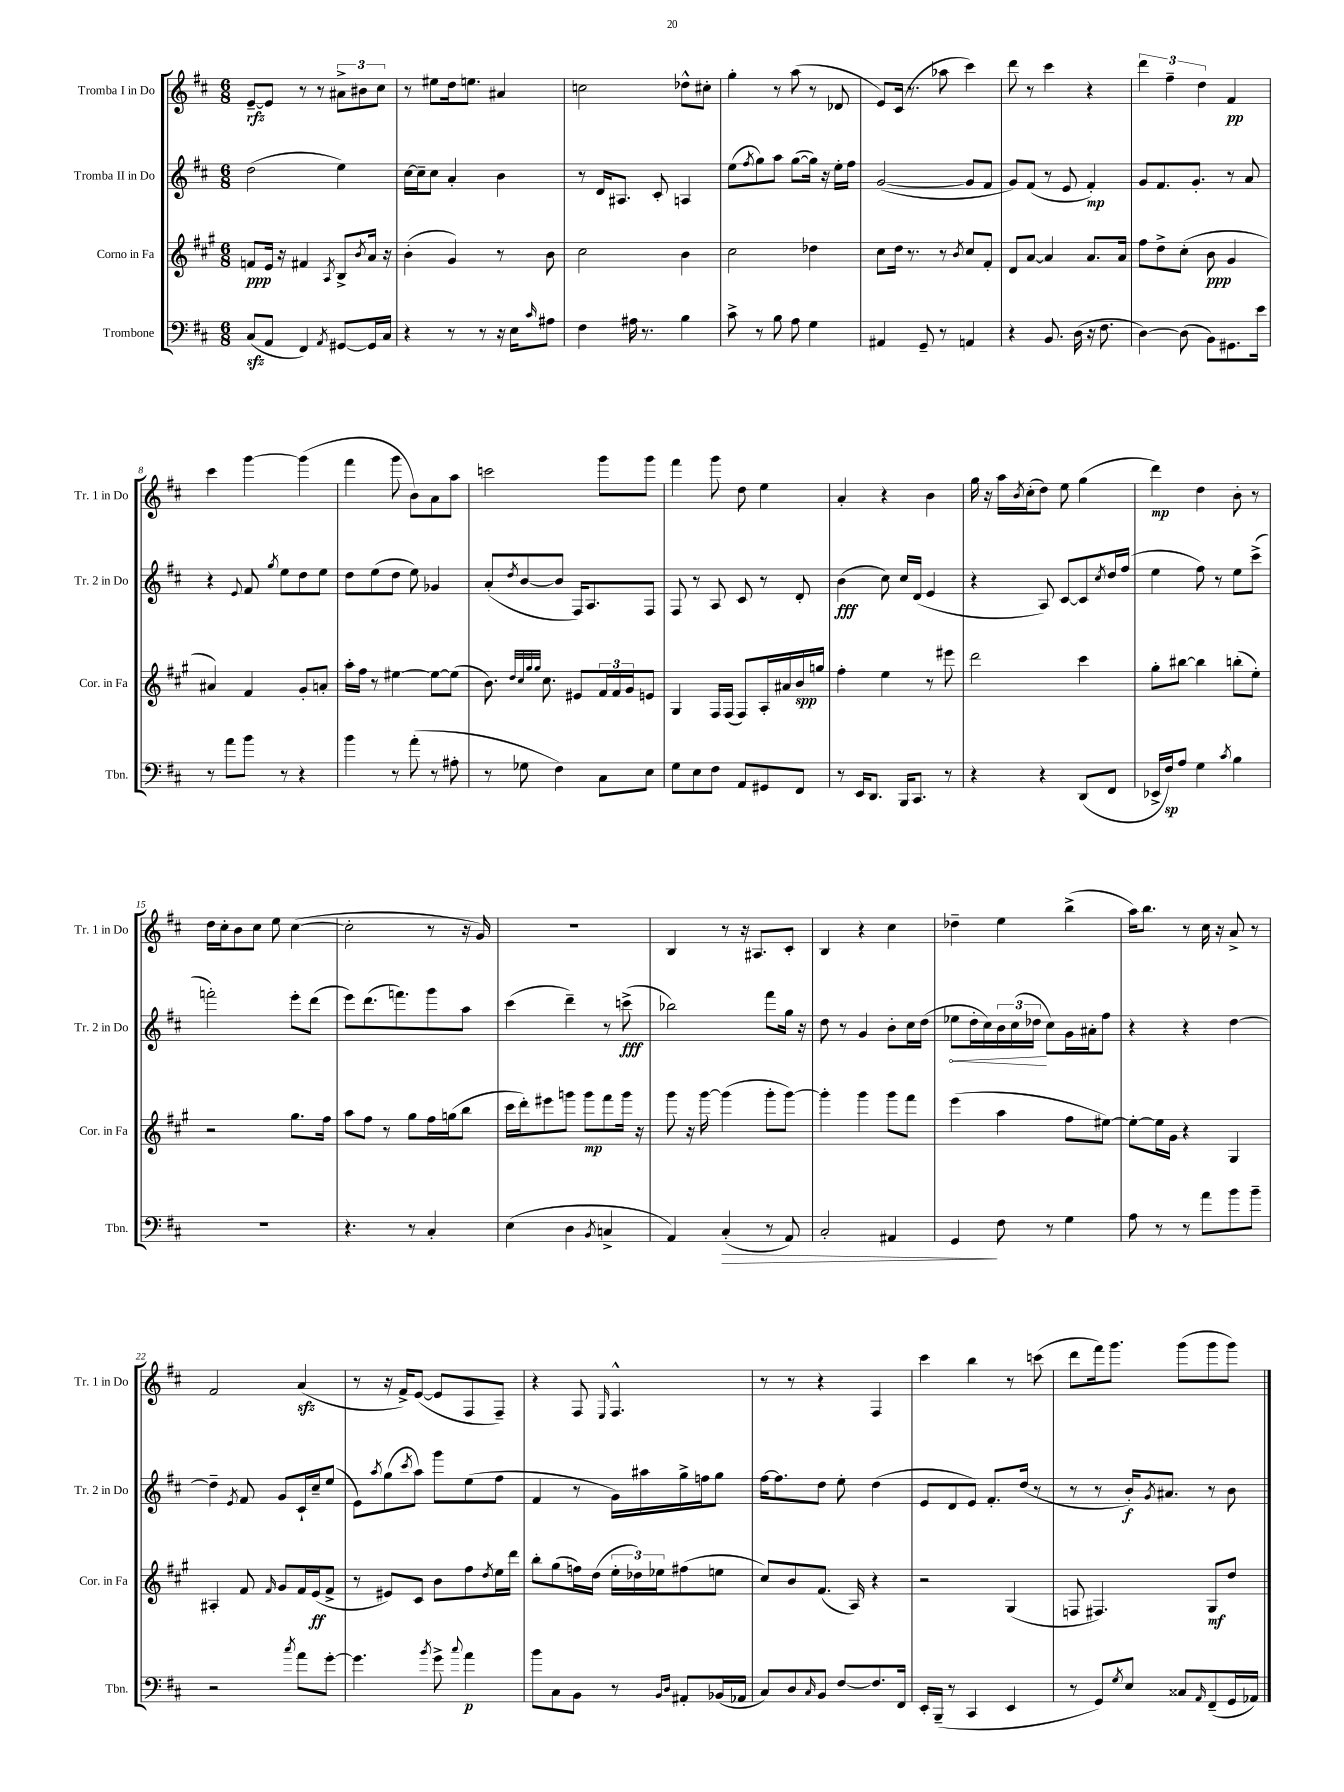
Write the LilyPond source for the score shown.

<<
\new StaffGroup <<
\new Staff = "s0" \with { instrumentName = "Tromba I in Do" shortInstrumentName = "Tr. 1 in Do" } {
    \clef treble \key d \major \numericTimeSignature \time 6/8
    e'8~--\rfz e'8 r8 r8 \tuplet 3/2 { ais'8-> bis'8 cis''8 } |
    r8 eis''8 d''16 e''8. ais'4 |
    c''2 des''8-^ cis''8-. |
    g''4-. r8 a''8( r8 des'8 |
    e'8) cis'16( r8. aes''8 cis'''4) |
    d'''8 r8 cis'''4 r4 |
    \tuplet 3/2 { d'''4 fis''4-- d''4 } fis'4\pp |
    cis'''4 g'''4~ g'''4( |
    fis'''4 g'''8 b'8) a'8 a''8 |
    c'''2 g'''8 g'''8 |
    fis'''4 g'''8 d''8 e''4 |
    a'4-. r4 b'4 |
    g''16 r16 a''16 \acciaccatura { b'8 } cis''16-.( d''8) e''8 g''4( |
    d'''4\mp) d''4 b'8-. r8 |
    d''16 cis''16-. b'8 cis''8 e''8 cis''4~( |
    cis''2-. r8 r16 g'16) |
    R2. |
    b4 r8 r16 ais8. cis'8-. |
    b4 r4 cis''4 |
    des''4-- e''4 b''4->( |
    a''16) b''8. r8 cis''16 r16 a'8-> r8 |
    fis'2 a'4\sfz( |
    r8 r16 fis'16->) e'8~( e'8 fis8 fis8--) |
    r4 fis8 \grace { e16 } fis4.-^ |
    r8 r8 r4 fis4 |
    cis'''4 b''4 r8 c'''8( |
    d'''8 fis'''16) g'''8. g'''8( g'''8 g'''8) \bar "|." |
}
\new Staff = "s1" \with { instrumentName = "Tromba II in Do" shortInstrumentName = "Tr. 2 in Do" } {
    \clef treble \key d \major \numericTimeSignature \time 6/8
    d''2( e''4) |
    cis''16~ cis''16-- cis''8 a'4-. b'4 |
    r8 d'16 ais8. cis'8-. a4 |
    e''8( \acciaccatura { fis''8 } g''8) a''8 g''8~( g''16) r16 e''16-. fis''16 |
    g'2~( g'8 fis'8 |
    g'8) fis'8( r8 e'8 fis'4-.\mp) |
    g'8 fis'8. g'8.-. r8 a'8 |
    r4 \appoggiatura { e'8 } fis'8 \acciaccatura { g''8 } e''8 d''8 e''8 |
    d''8 e''8( d''8 e''8) ges'4 |
    a'8-.( \acciaccatura { d''8 } b'8~ b'8 fis16) a8. fis8 |
    fis8 r8 a8 cis'8 r8 d'8-. |
    b'4\fff( cis''8) cis''16 d'16( e'4 |
    r4 a8) cis'8~ cis'8 \acciaccatura { cis''8 } d''16 fis''16( |
    e''4 fis''8) r8 e''8 cis'''8->( |
    f'''2-.) e'''8-. d'''8( |
    e'''8) d'''8.( f'''8.) g'''8 a''8 |
    cis'''4( d'''4--) r8 c'''8->\fff( |
    bes''2) fis'''8 g''16 r16 |
    d''8 r8 g'4 b'8-. cis''16 d''16( |
    \once \override Hairpin.circled-tip = ##t ees''8\< d''16-. cis''16) \tuplet 3/2 { b'16 cis''16( des''16\! } cis''8) g'16 ais'16-. fis''8 |
    r4 r4 d''4~ |
    d''4-- \acciaccatura { e'8 } fis'8 g'8 cis'16-! cis''16-- e''8( |
    e'8) \acciaccatura { a''8 } g''8( \acciaccatura { cis'''8 } a''8) g'''8 e''8( fis''8 |
    fis'4 r8 g'16) ais''16 g''16-> f''16 g''8 |
    fis''16~ fis''8. d''8 e''8-. d''4( |
    e'8 d'8 e'8) fis'8.-. d''16( r8 |
    r8 r8 b'16-.\f) \acciaccatura { g'8 } ais'8. r8 b'8 \bar "|." |
}
\new Staff = "s2" \with { instrumentName = "Corno in Fa" shortInstrumentName = "Cor. in Fa" } {
    \clef treble \key a \major \numericTimeSignature \time 6/8
    f'8\ppp e'16 r16 fis'4 \acciaccatura { a8 } b8-> \acciaccatura { b'8 } a'16 r16 |
    b'4-.( gis'4) r8 b'8 |
    cis''2 b'4 |
    cis''2 des''4 |
    cis''8 d''16 r8. r8 \acciaccatura { b'8 } cis''8 fis'8-. |
    d'8 a'8~ a'4 a'8. a'16 |
    fis''8 d''8-> cis''8-.( b'8\ppp gis'4 |
    ais'4) fis'4 gis'8-. a'8-. |
    a''16-. fis''16 r8 eis''4~ eis''8~ eis''8( |
    b'8.) \grace { d''32 cis''32 gis''32 gis''32 } cis''8. eis'8 \tuplet 3/2 { fis'16 fis'16 gis'16 } e'8 |
    gis4 fis16 fis16( fis8) a16-. ais'16 b'16\spp g''16 |
    fis''4-. e''4 r8 eis'''8 |
    d'''2 cis'''4 |
    gis''8-. bis''8~ bis''4 b''8-.( e''8-.) |
    r2 gis''8. fis''16 |
    a''8 fis''8 r8 gis''8 fis''16 g''16( b''8 |
    cis'''16 d'''16-.) eis'''8 g'''8 g'''8\mp fis'''8 g'''16 r16 |
    gis'''8 r16 gis'''16~ gis'''4( gis'''8-. gis'''8~) |
    gis'''4-. gis'''4 gis'''8 fis'''8 |
    e'''4( a''4 fis''8 eis''8~) |
    eis''8~-. eis''16 gis'16 r4 gis4 |
    ais4-. fis'8 \grace { fis'16 } gis'8 fis'16 e'16\ff( fis'8-> |
    r8 eis'8) cis'8 b'8 fis''8 \acciaccatura { d''8 } e''16 d'''16 |
    b''8-. gis''8( f''16) d''16( \tuplet 3/2 { e''16-. des''16) ees''16 } fis''8( e''8 |
    cis''8) b'8 fis'8.( a16) r4 |
    r2 gis4( |
    f8 fis4.) gis8\mf d''8 \bar "|." |
}
\new Staff = "s3" \with { instrumentName = "Trombone" shortInstrumentName = "Tbn." } {
    \clef bass \key d \major \numericTimeSignature \time 6/8
    cis8\sfz( a,8 fis,4) \acciaccatura { a,8 } gis,8~ gis,16 cis16 |
    r4 r8 r8 r16 e16 \grace { cis'16 } ais8 |
    fis4 ais16 r8. b4 |
    cis'8-> r8 b8 a8 g4 |
    ais,4 g,8-- r8 a,4 |
    r4 b,8. d16( r16 fis8. |
    d4~) d8( b,8) gis,8. e'16 |
    r8 a'8 b'8 r8 r4 |
    b'4 r8 a'8-.( r8 ais8-. |
    r8 ges8 fis4) cis8 e8 |
    g8 e8 fis8 a,8 gis,8 fis,8 |
    r8 e,16 d,8. b,,16 cis,8. r8 |
    r4 r4 d,8( fis,8 |
    ees,16-> fis16\sp) a8 g4 \acciaccatura { cis'8 } b4 |
    R2. |
    r4. r8 cis4-. |
    e4( d4 \acciaccatura { b,8 } c4-> |
    a,4) cis4-.\>( r8 a,8) |
    cis2-. ais,4 |
    g,4\! fis8 r8 g4 |
    a8 r8 r8 a'8 b'8 b'8-- |
    r2 \acciaccatura { cis''8 } a'8 g'8~-. |
    g'4. \acciaccatura { b'8 } g'8-> \appoggiatura { cis''8 } a'4\p |
    b'8 cis8 b,8 r8 \grace { b,16 d16 } ais,8-. bes,16( aes,16 |
    cis8) d8 \grace { cis16 } b,8 fis8~ fis8. fis,16 |
    e,16-. b,,16--( r8 cis,4 e,4 |
    r8 g,8) \acciaccatura { g8 } e8 cisis8 \grace { a,16 } fis,8--( g,16 aes,16) \bar "|." |
}
>>
>>
